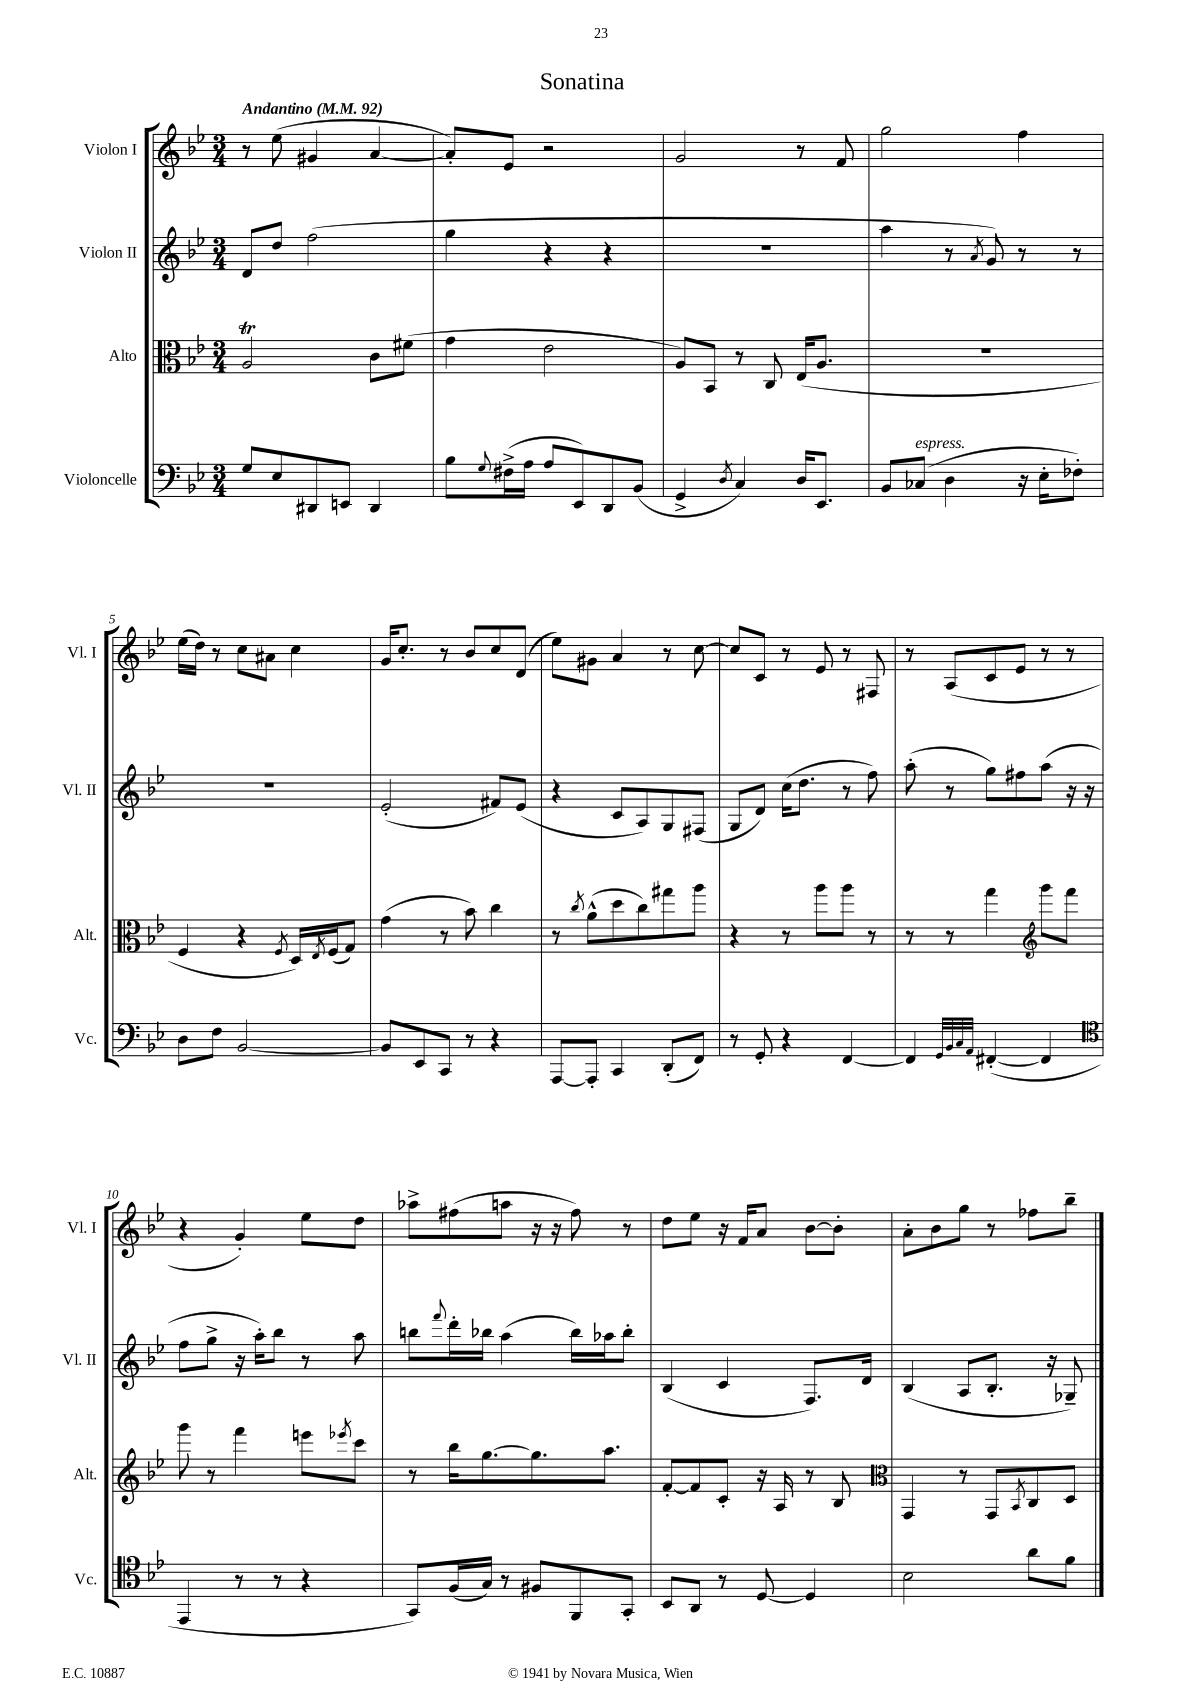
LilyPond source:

\header { title = "Sonatina" }
<<
\new StaffGroup <<
\new Staff = "s0" \with { instrumentName = "Violon I" shortInstrumentName = "Vl. I" } {
    \clef treble \key bes \major \numericTimeSignature \time 3/4 \tempo "Andantino" 4 = 92
    r8 ees''8( gis'4 a'4~ |
    a'8-.) ees'8 r2 |
    g'2 r8 f'8 |
    g''2 f''4 |
    ees''16( d''16) r8 c''8 ais'8 c''4 |
    g'16 c''8.-. r8 bes'8 c''8 d'8( |
    ees''8) gis'8 a'4 r8 c''8~ |
    c''8 c'8 r8 ees'8 r8 fis8 |
    r8 a8( c'8 ees'8 r8 r8 |
    r4 g'4-.) ees''8 d''8 |
    aes''8-> fis''8( a''8 r16 r16 fis''8) r8 |
    d''8 ees''8 r16 f'16 a'8 bes'8~ bes'8-. |
    a'8-. bes'8 g''8 r8 fes''8 bes''8-- \bar "|." |
}
\new Staff = "s1" \with { instrumentName = "Violon II" shortInstrumentName = "Vl. II" } {
    \clef treble \key bes \major \numericTimeSignature \time 3/4
    d'8 d''8 f''2( |
    g''4 r4 r4 |
    R2. |
    a''4 r8 \acciaccatura { a'8 } g'8) r8 r8 |
    R2. |
    ees'2-.( fis'8) ees'8( |
    r4 c'8 a8) g8 fis8( |
    g8 d'8) c''16( d''8. r8 f''8) |
    a''8-.( r8 g''8) fis''8 a''8( r16 r16 |
    f''8 g''8-> r16 a''16-.) bes''8 r8 a''8 |
    b''8 \appoggiatura { f'''8 } d'''16-. bes''16 a''4( bes''16) aes''16 bes''8-. |
    bes4( c'4 f8.) d'16 |
    bes4( a8 bes8.-. r16 ges8--) \bar "|." |
}
\new Staff = "s2" \with { instrumentName = "Alto" shortInstrumentName = "Alt." } {
    \clef alto \key bes \major \numericTimeSignature \time 3/4
    a2\trill c'8 fis'8( |
    g'4 ees'2 |
    a8) bes,8 r8 c8 ees16( a8. |
    R2. |
    f4 r4 \acciaccatura { f8 } d16) \acciaccatura { ees8 } f16( g8) |
    g'4( r8 bes'8) c''4 |
    r8 \acciaccatura { c''8 } a'8-^( d''8 c''8) gis''8 a''8 |
    r4 r8 a''8 a''8 r8 |
    r8 r8 g''4 \clef treble g'''8 f'''8 |
    g'''8 r8 f'''4 e'''8 \acciaccatura { ees'''8 } c'''8 |
    r8 bes''16 g''8.~ g''8. a''8. |
    f'8~-. f'8 c'8-. r16 a16 r8 bes8 |
    \clef alto g,4 r8 g,8 \acciaccatura { bes,8 } c8 d8 \bar "|." |
}
\new Staff = "s3" \with { instrumentName = "Violoncelle" shortInstrumentName = "Vc." } {
    \clef bass \key bes \major \numericTimeSignature \time 3/4
    g8 ees8 dis,8 e,8 dis,4 |
    bes8 \appoggiatura { g8 } fis16->( a16 a8 ees,8) d,8 bes,8( |
    g,4-> \acciaccatura { d8 } c4) d16 ees,8. |
    bes,8 ces8^\markup { \italic "espress." }( d4 r16 ees16-. fes8-.) |
    d8 f8 bes,2~ |
    bes,8 ees,8 c,8 r8 r4 |
    a,,8~ a,,8-. c,4 d,8-.( f,8) |
    r8 g,8-. r4 f,4~ |
    f,4 \grace { g,32 bes,32 c32 a,32 } fis,4~-.( fis,4 |
    \clef tenor ees,4 r8 r8 r4 |
    g,8) f16( g16) r8 fis8 f,8 g,8-. |
    bes,8 a,8 r8 d8~ d4 |
    bes2 a'8 f'8 \bar "|." |
}
>>
>>
